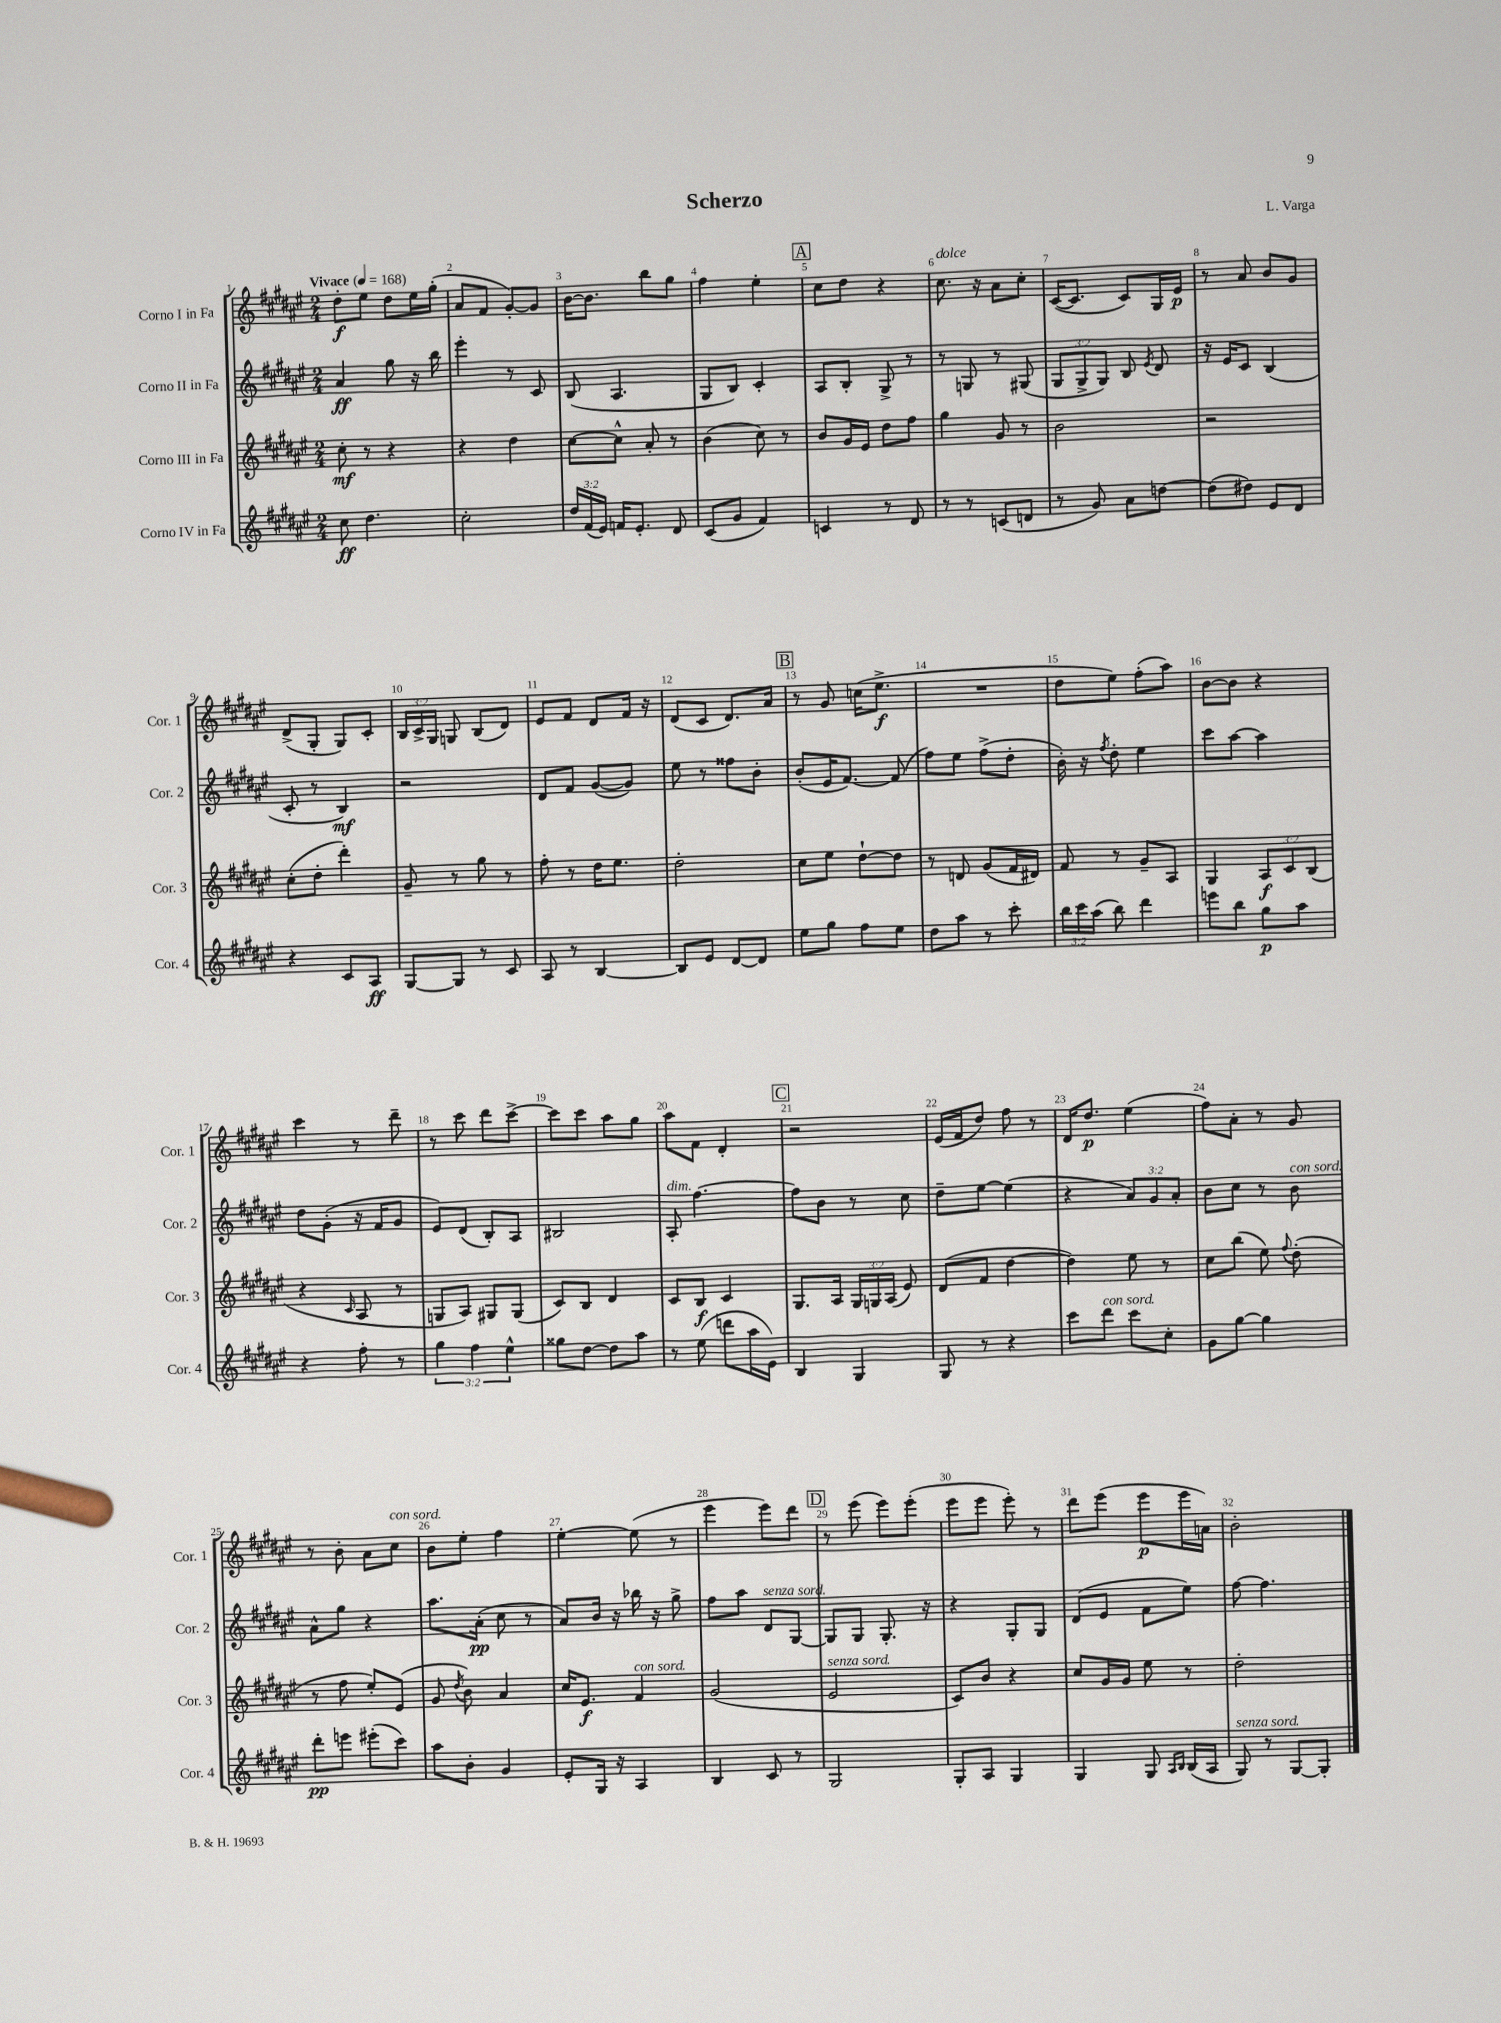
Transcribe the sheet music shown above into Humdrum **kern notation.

**kern	**dynam	**kern	**dynam	**kern	**dynam	**kern	**dynam
*part4	*part4	*part3	*part3	*part2	*part2	*part1	*part1
*staff4	*staff4	*staff3	*staff3	*staff2	*staff2	*staff1	*staff1
*I"Corno IV in Fa	*	*I"Corno III in Fa	*	*I"Corno II in Fa	*	*I"Corno I in Fa	*
*I'Cor. 4	*	*I'Cor. 3	*	*I'Cor. 2	*	*I'Cor. 1	*
*clefG2	*	*clefG2	*	*clefG2	*	*clefG2	*
*k[f#c#g#d#a#e#]	*	*k[f#c#g#d#a#e#]	*	*k[f#c#g#d#a#e#]	*	*k[f#c#g#d#a#e#]	*
*M2/4	*	*M2/4	*	*M2/4	*	*M2/4	*
*MM168	*	*MM168	*	*MM168	*	*MM168	*
=1	=1	=1	=1	=1	=1	=1	=1
!	!	!	!	!	!	!LO:TX:a:B:t=Vivace	!
8cc#\	ff	8cc#'\	mf	4a#/	ff	8dd#'\L	f
4.dd#\	.	8r	.	.	.	8ee#\J	.
.	.	4r	.	8gg#\	.	8dd#\L	.
.	.	.	.	16r	.	16ee#\L	.
.	.	.	.	16bb\	.	(16gg#'\JJ	.
=2	=2	=2	=2	=2	=2	=2	=2
2cc#'\	.	4r	.	4eee#'\	.	8a#/L	.
.	.	.	.	.	.	8f#/J	.
.	.	4dd#\	.	8r	.	[8g#'/L)	.
.	.	.	.	8c#/	.	8g#/J]	.
=3	=3	=3	=3	=3	=3	=3	=3
24dd#/LL	.	[8cc#\L	.	(8B/	.	[16b\KL	.
(24f#/	.	.	.	.	.	.	.
.	.	.	.	.	.	8.b\J]	.
24e#/JJ)	.	.	.	.	.	.	.
16fn/KL	.	8cc#^^\J]	.	4.A#/	.	.	.
8.e#'/J	.	.	.	.	.	.	.
.	.	8a#'/	.	.	.	8bb\L	.
8d#/	.	8r	.	.	.	8gg#\J	.
=4	=4	=4	=4	=4	=4	=4	=4
(8c#/L	.	(4b\	.	8G#/L	.	4ff#\	.
8g#/J	.	.	.	8B/J)	.	.	.
4f#/)	.	8cc#\)	.	4c#'/	.	4ee#'\	.
.	.	8r	.	.	.	.	.
!!LO:REH:place=s1:t=A
=5	=5	=5	=5	=5	=5	=5	=5
4cn/	.	8b/L	.	8A#/L	.	8cc#\L	.
.	.	16g#/L	.	8B'/J	.	8dd#\J	.
.	.	16e#/JJ	.	.	.	.	.
8r	.	8dd#\L	.	8G#^/	.	4r	.
8d#/	.	8ff#\J	.	8r	.	.	.
=6	=6	=6	=6	=6	=6	=6	=6
!	!	!	!	!	!	!LO:TX:a:i:t=dolce	!
8r	.	4gg#\	.	8r	.	8.cc#\	.
8r	.	.	.	8Gn/	.	.	.
.	.	.	.	.	.	16r	.
(8cn/L	.	8g#/	.	8r	.	8a#\L	.
8dn/J	.	8r	.	(8G#X/	.	8cc#'\J	.
=7	=7	=7	=7	=7	=7	=7	=7
8r	.	2b\	.	12G#/L	.	([16c#/KL	.
.	.	.	.	.	.	8.c#/J]	.
.	.	.	.	12G#^/	.	.	.
8g#/)	.	.	.	.	.	.	.
.	.	.	.	12G#/J)	.	.	.
8a#\L	.	.	.	8B/	.	8c#/L)	.
.	.	.	.	8qe#/	.	.	.
[8ddn\J	.	.	.	8d#/	.	16G#/L	.
.	.	.	.	.	.	16e#/JJ	p
=8	=8	=8	=8	=8	=8	=8	=8
(8dd\L]	.	2r	.	16r	.	8r	.
.	.	.	.	16e#/KL	.	.	.
8dd#X\J)	.	.	.	8c#/J	.	8a#/	.
8e#/L	.	.	.	(4B/	.	8b/L	.
8d#/J	.	.	.	.	.	8g#/J	.
!!LO:LB:g=z
=9	=9	=9	=9	=9	=9	=9	=9
4r	.	(8cc#'\L	.	8c#'/	.	(8d#^/L	.
.	.	8dd#'\J	.	8r	.	8G#'/J	.
8c#/L	.	4ddd#'\)	.	4B/)	mf	8G#/L)	.
8A#/J	ff	.	.	.	.	8c#'/J	.
=10	=10	=10	=10	=10	=10	=10	=10
[8G#/L	.	8g#~/	.	2r	.	24B/LL	.
.	.	.	.	.	.	24c#^/	.
.	.	.	.	.	.	24G#/JJ	.
8G#/J]	.	8r	.	.	.	8Gn/	.
8r	.	8gg#\	.	.	.	(8B/L	.
8c#/	.	8r	.	.	.	8d#/J)	.
=11	=11	=11	=11	=11	=11	=11	=11
8A#/	.	8ff#'\	.	8d#/L	.	8e#/L	.
8r	.	8r	.	8f#/J	.	8f#/J	.
[4B/	.	16dd#\KL	.	([8g#/L	.	8d#/L	.
.	.	8.ee#\J	.	.	.	.	.
.	.	.	.	8g#/J])	.	16f#/Jk	.
.	.	.	.	.	.	16r	.
=12	=12	=12	=12	=12	=12	=12	=12
8B/L]	.	2dd#'\	.	8ee#\	.	(8d#/L	.
8e#/J	.	.	.	8r	.	8c#/J	.
[8d#/L	.	.	.	8ff##X\L	.	8.d#/L)	.
8d#/J]	.	.	.	8b'\J	.	.	.
.	.	.	.	.	.	16a#/Jk	.
!!LO:REH:place=s1:t=B
=13	=13	=13	=13	=13	=13	=13	=13
8ee#\L	.	8cc#\L	.	(8b'/L	.	8r	.
8gg#\J	.	8ee#\J	.	16e#/K	.	8g#/	.
.	.	.	.	[8.f#/J)	.	.	.
8ff#\L	.	[8dd#`\L	.	.	.	(16ccn\KL	.
.	.	.	.	.	.	8.ee#^\J	f
8ee#\J	.	8dd#\J]	.	(8f#/]	.	.	.
=14	=14	=14	=14	=14	=14	=14	=14
8dd#\L	.	8r	.	8ff#\L)	.	2r	.
8aa#\J	.	8dn/	.	8ee#\J	.	.	.
8r	.	(8g#/L	.	(8ff#^\L	.	.	.
8ccc#'\	.	16f#/L	.	8dd#'\J	.	.	.
.	.	16d#X/JJ)	.	.	.	.	.
=15	=15	=15	=15	=15	=15	=15	=15
24bb\LL	.	8f#/	.	16b'\)	.	8dd#\L	.
24ccc#\	.	.	.	.	.	.	.
.	.	.	.	16r	.	.	.
(24aa#\JJ	.	.	.	.	.	.	.
.	.	.	.	8qff#/	.	.	.
8bb\)	.	8r	.	8dd#'\	.	8ee#\J)	.
4ddd#\	.	8g#~/L	.	4ee#\	.	(8ff#'\L	.
.	.	8A#/J	.	.	.	8aa#\J)	.
=16	=16	=16	=16	=16	=16	=16	=16
8eeen\L	.	4G#/	.	8ccc#\L	.	[8b\L	.
8bb\J	.	.	.	[8aa#\J	.	8b\J]	.
8gg#\L	p	12A#/L	f	4aa#\]	.	4r	.
.	.	12c#/	.	.	.	.	.
8aa#\J	.	.	.	.	.	.	.
.	.	(12B/J	.	.	.	.	.
!!LO:LB:g=z
=17	=17	=17	=17	=17	=17	=17	=17
4r	.	4r	.	8dd#\L	.	4ccc#\	.
.	.	.	.	(8g#'\J	.	.	.
.	.	16qqc#/	.	.	.	.	.
8ff#'\	.	8A#/	.	16r	.	8r	.
.	.	.	.	16f#/KL	.	.	.
8r	.	8r	.	8g#/J	.	8ddd#~\	.
=18	=18	=18	=18	=18	=18	=18	=18
6gg#\	.	8Gn/L	.	8e#/L)	.	8r	.
.	.	8A#/J)	.	(8d#/J	.	8ccc#\	.
6ff#\	.	.	.	.	.	.	.
.	.	8G#X/L	.	8B'/L)	.	8ddd#\L	.
6ee#^^\	.	.	.	.	.	.	.
.	.	(8G#/J	.	8A#/J	.	[8ccc#^\J	.
=19	=19	=19	=19	=19	=19	=19	=19
8gg##X\L	.	8c#/L)	.	2B#X/	.	8ccc#\L]	.
[8dd#\J	.	8B/J	.	.	.	8ccc#\J	.
8dd#\L]	.	4d#/	.	.	.	8aa#\L	.
8aa#\J	.	.	.	.	.	8gg#\J	.
=20	=20	=20	=20	=20	=20	=20	=20
!	!	!	!	!LO:TX:a:i:t=dim.	!	!	!
8r	.	8c#/L	.	8A#'/	.	8aa#\L	.
(8ee#\	.	8B/J	f	[4.ff#\	.	8f#\J	.
8dddn\L	.	4c#/	.	.	.	4d#'/	.
16aa#\L	.	.	.	.	.	.	.
16e#\JJ)	.	.	.	.	.	.	.
!!LO:REH:place=s1:t=C
=21	=21	=21	=21	=21	=21	=21	=21
4B/	.	8.G#/L	.	8ff#\L]	.	2r	.
.	.	.	.	8b\J	.	.	.
.	.	16A#/Jk	.	.	.	.	.
4G#/	.	24G#/LL	.	8r	.	.	.
.	.	24Gn/	.	.	.	.	.
.	.	(24A#/JJ	.	.	.	.	.
.	.	8e#/)	.	8cc#\	.	.	.
=22	=22	=22	=22	=22	=22	=22	=22
8G#/	.	(8d#/L	.	8dd#~\L	.	(16e#/LL	.
.	.	.	.	.	.	16f#/J	.
8r	.	8f#/J	.	[8ee#\J	.	8dd#/J)	.
4r	.	[4dd#\	.	(4ee#\]	.	8ff#\	.
.	.	.	.	.	.	8r	.
=23	=23	=23	=23	=23	=23	=23	=23
8ccc#\L	.	4dd#\])	.	4r	.	16d#/KL	.
.	.	.	.	.	.	8.dd#/J	p
!LO:TX:a:i:t=con sord.	!	!	!	!	!	!	!
8ddd#\J	.	.	.	.	.	.	.
8ccc#\L	.	8ee#\	.	12a#/L)	.	(4ee#\	.
.	.	.	.	12g#/	.	.	.
8cc#'\J	.	8r	.	.	.	.	.
.	.	.	.	12a#'/J	.	.	.
=24	=24	=24	=24	=24	=24	=24	=24
8g#\L	.	8cc#\L	.	8b\L	.	8ff#\L)	.
[8gg#\J	.	(8bb\J	.	8cc#\J	.	8a#'\J	.
4gg#\]	.	8ee#\)	.	8r	.	8r	.
.	.	8qqff#/	.	.	.	.	.
!	!	!	!	!LO:TX:a:i:t=con sord.	!	!	!
.	.	(8dd#'\	.	8b\	.	8g#/	.
!!LO:LB:g=z
=25	=25	=25	=25	=25	=25	=25	=25
8ddd#'\L	pp	8r	.	8a#^^\L	.	8r	.
8eeen\J	.	8ff#\	.	8gg#\J	.	8b'\	.
(8eee#X'\L	.	8ee#'/L)	.	4r	.	8a#\L	.
!	!	!	!	!	!	!LO:TX:a:i:t=con sord.	!
8ccc#\J)	.	(8e#/J	.	.	.	8cc#\J	.
=26	=26	=26	=26	=26	=26	=26	=26
8aa#\L	.	8g#/	.	8.aa#\L	.	8b\L	.
.	.	8qdd#/	.	.	.	.	.
8b'\J	.	8b\)	.	.	.	8ee#'\J	.
.	.	.	.	(16a#'\Jk	pp	.	.
4g#/	.	4a#/	.	8cc#\	.	4ff#\	.
.	.	.	.	8r	.	.	.
=27	=27	=27	=27	=27	=27	=27	=27
8e#'/L	.	16cc#/KL	.	8a#/L)	.	[4ee#'\	.
.	.	8.e#/J	f	.	.	.	.
16G#/Jk	.	.	.	16b/Jk	.	.	.
16r	.	.	.	16r	.	.	.
!	!	!LO:TX:a:i:t=con sord.	!	!	!	!	!
4A#/	.	4f#/	.	16bb-X\	.	(8ee#\]	.
.	.	.	.	16r	.	.	.
.	.	.	.	8gg#^\	.	8r	.
=28	=28	=28	=28	=28	=28	=28	=28
4B/	.	(2g#/	.	8ff#\L	.	4eee#\	.
.	.	.	.	8aa#\J	.	.	.
!	!	!	!	!LO:TX:a:i:t=senza sord.	!	!	!
8c#/	.	.	.	8d#/L	.	8eee#\L)	.
8r	.	.	.	[8G#/J	.	8ddd#\J	.
!!LO:REH:place=s1:t=D
=29	=29	=29	=29	=29	=29	=29	=29
!	!	!LO:TX:a:i:t=senza sord.	!	!	!	!	!
2G#/	.	2e#/	.	8G#/L]	.	8r	.
.	.	.	.	8G#/J	.	(8eee#\	.
.	.	.	.	8.G#'/	.	8eee#\L)	.
.	.	.	.	.	.	(8eee#'\J	.
.	.	.	.	16r	.	.	.
=30	=30	=30	=30	=30	=30	=30	=30
8G#'/L	.	8c#/L)	.	4r	.	8eee#\L	.
8A#/J	.	8b/J	.	.	.	8eee#\J	.
4G#/	.	4r	.	8G#'/L	.	8eee#'\)	.
.	.	.	.	8G#/J	.	8r	.
=31	=31	=31	=31	=31	=31	=31	=31
4G#/	.	8cc#/L	.	(8d#/L	.	8ddd#\L	.
.	.	16g#/L	.	8e#/J	.	(8eee#\J	.
.	.	16g#/JJ	.	.	.	.	.
8G#/	.	8ee#\	.	8f#\L	.	8eee#\L	p
16qqA#/LL	.	.	.	.	.	.	.
16qqB/JJ	.	.	.	.	.	.	.
(16B/LL	.	8r	.	8ee#\J)	.	16eee#\L	.
16A#/JJ	.	.	.	.	.	16an\JJ)	.
=32	=32	=32	=32	=32	=32	=32	=32
!LO:TX:a:i:t=senza sord.	!	!	!	!	!	!	!
8G#/)	.	2dd#'\	.	[8ff#\	.	2b'\	.
8r	.	.	.	4.ff#\]	.	.	.
[8G#/L	.	.	.	.	.	.	.
8G#'/J]	.	.	.	.	.	.	.
==	==	==	==	==	==	==	==
*-	*-	*-	*-	*-	*-	*-	*-
